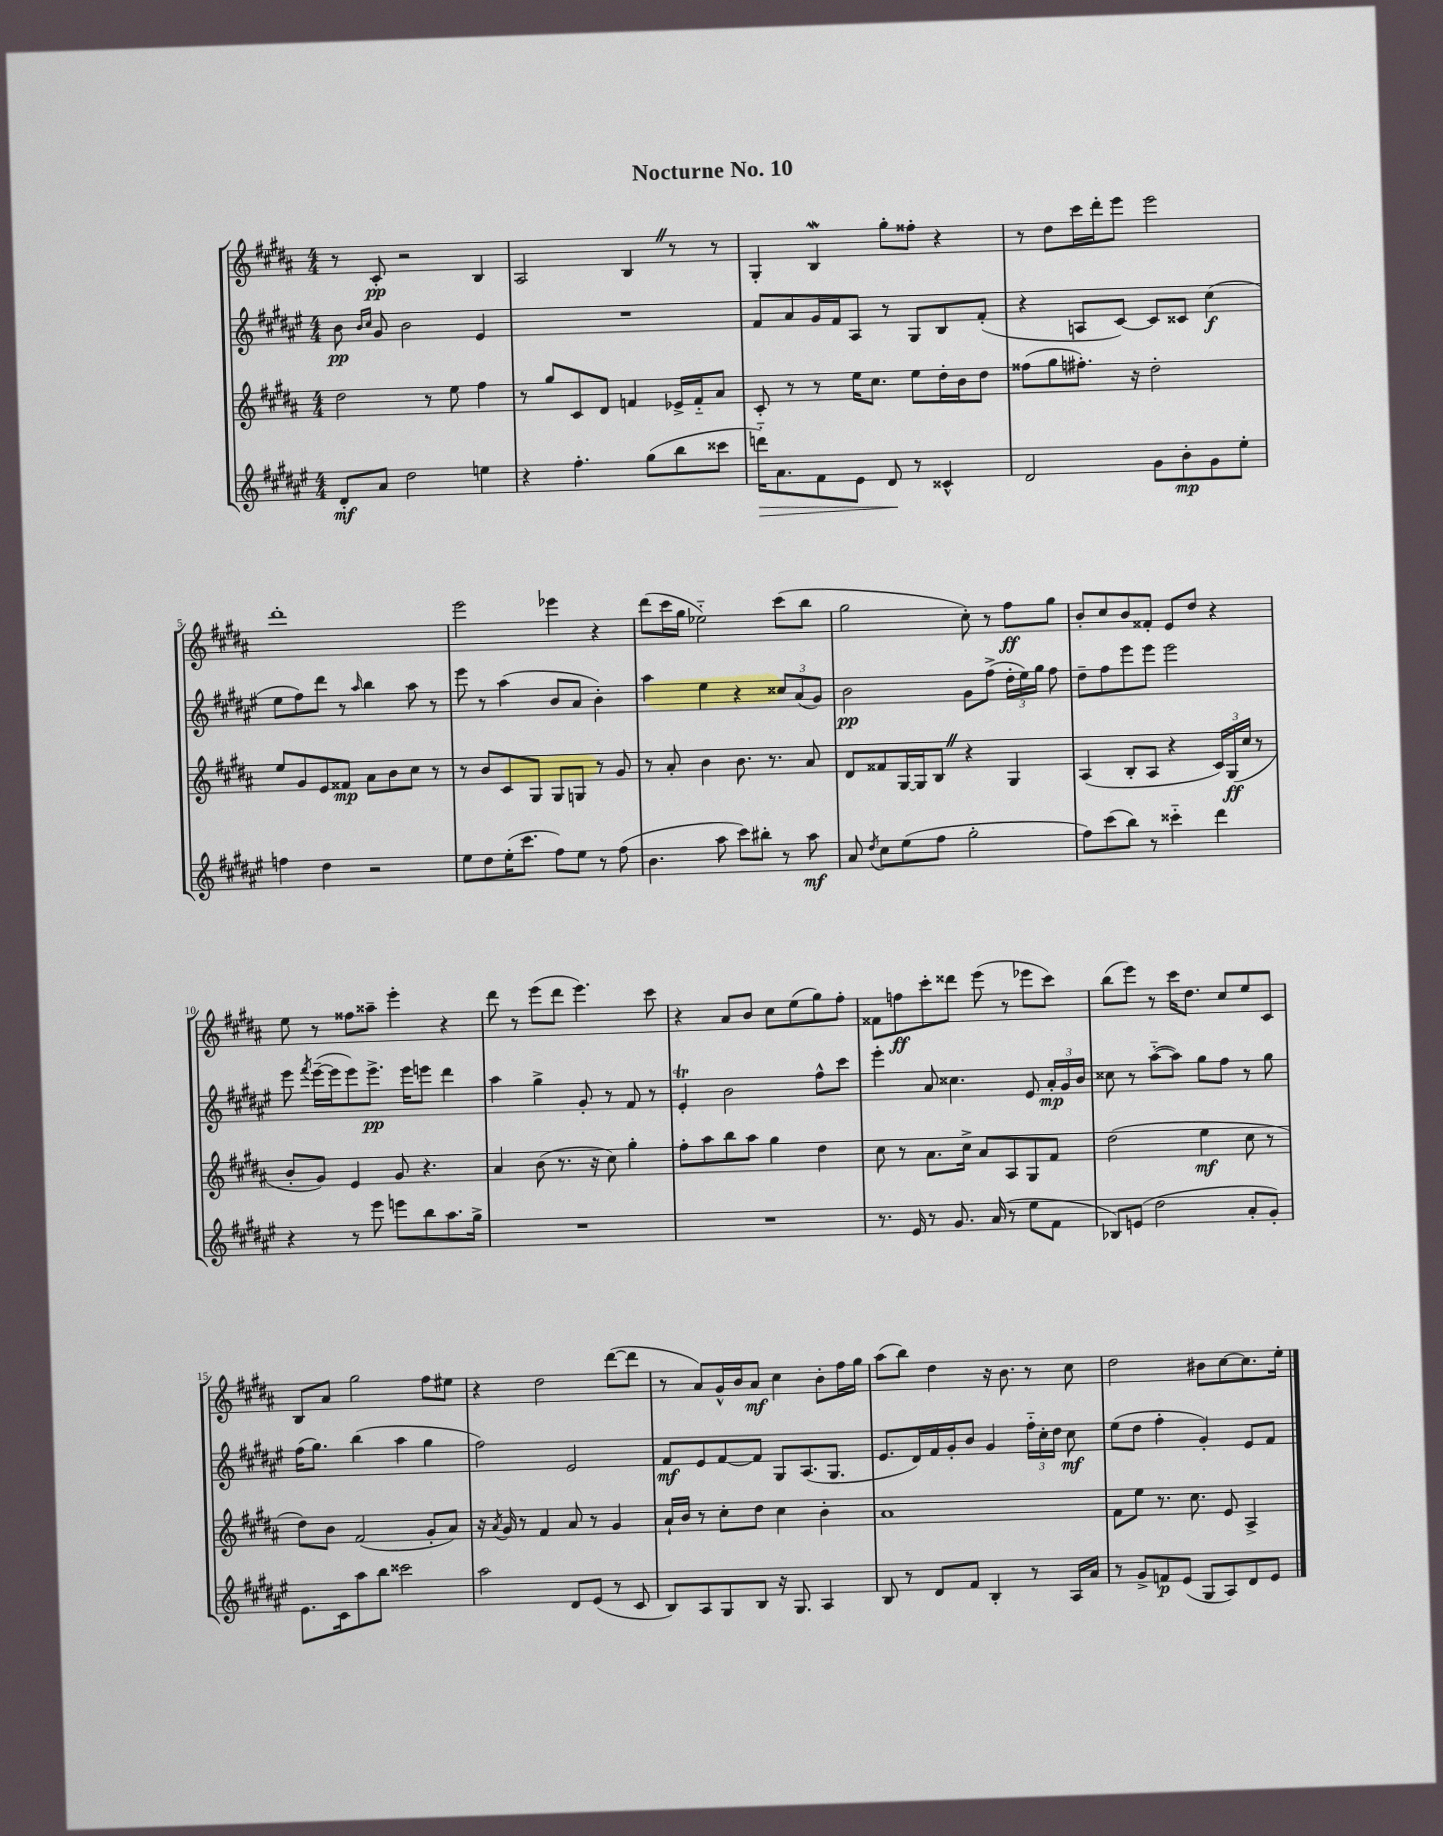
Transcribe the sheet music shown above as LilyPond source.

\header { title = "Nocturne No. 10" }
<<
\new StaffGroup <<
\new Staff = "s0" {
    \clef treble \key b \major \numericTimeSignature \time 4/4
    \autoBeamOff r8 cis'8-.\pp r2 b4 |
    ais2 b4 \once \override BreathingSign.text = \markup { \musicglyph "scripts.caesura.straight" } \breathe r8 r8 |
    gis4-. b4\mordent gis''8[-. fisis''8]-. r4 |
    r8 dis''8[ cis'''16 dis'''16-. e'''8] e'''2 |
    dis'''1-. |
    e'''2 ees'''4 r4 |
    dis'''8[( cis'''16 gis''16] ees''2-_) cis'''8[( b''8] |
    gis''2 cis''8-.) r8 fis''8[\ff gis''8] |
    b'8[-. cis''8 b'8 fisis'8]-. e'8[ dis''8] r4 |
    e''8 r8 fisis''8[ aisis''8]-- e'''4-. r4 |
    dis'''8 r8 e'''8[( dis'''8] e'''4.) cis'''8 |
    r4 ais'8[ b'8] cis''8[ e''8( gis''8) fis''8]-. |
    fisis'8[ f''8\ff cis'''8-. disis'''8] e'''8( r8 ees'''8[ cis'''8]) |
    b''8[( e'''8]) r8 cis'''16[ dis''8.] cis''8[ e''8 cis'8] |
    b8[ ais'8] gis''2 fis''8[ eis''8] |
    r4 dis''2 dis'''8[~( dis'''8] |
    r8 ais'8[) gis'16-^ b'16 ais'8]\mf cis''4 b'8[-. fis''16 gis''16] |
    ais''8[( b''8]) dis''4 r16 b'8. r8 cis''8 |
    dis''2 bis'8[ cis''8~ cis''8. e''16]-. \bar "|." |
}
\new Staff = "s1" {
    \clef treble \key fis \major \numericTimeSignature \time 4/4
    \autoBeamOff b'8\pp \grace { b'16[ cis''16] } gis'8 b'2 eis'4 |
    R1 |
    fis'8[ ais'8 gis'16 fis'16 ais8] r8 gis8[ b8 fis'8]-.( |
    r4 a8[ cis'8]~) cis'8[ cisis'8] cis''4\f( |
    eis''8[ fis''8) dis'''8] r8 \grace { ais''16 } b''4 ais''8 r8 |
    eis'''8 r8 ais''4( b'8[ ais'8] b'4-.) |
    ais''4 eis''4 r4 \tuplet 3/2 { cisis''8[ ais'8( gis'8]) } |
    b'2\pp gis'8[ fis''8]->( \tuplet 3/2 { dis''16[-. eis''16) gis''16] } fis''8 |
    dis''8[-- fis''8 eis'''8 eis'''8] eis'''2 |
    eis'''8 \acciaccatura { fis'''8 } eis'''16[~--( eis'''16 eis'''8) eis'''8.]->\pp eis'''16[ e'''8] dis'''4 |
    ais''4 gis''4-> gis'8-. r8 fis'8 r8 |
    eis'4-.\trill b'2 fis''8[-^ cis'''8] |
    eis'''4-. ais'8 cisis''4. eis'8 \tuplet 3/2 { ais'16[-.\mp gis'16 b'16] } |
    cisis''8 r8 ais''8[~-_( ais''8]) gis''8[ fis''8] r8 gis''8 |
    fis''16[( gis''8.]) b''4( ais''4 gis''4 |
    fis''2) eis'2 |
    fis'8[\mf eis'8 fis'8~ fis'8] gis8[ ais8.( gis8.] |
    eis'8.[ dis'16) fis'16 gis'16-. b'8] gis'4 \tuplet 3/2 { fis''16[-_ cis''16-. dis''16] } cis''8\mf |
    eis''8[( dis''8] fis''4-. gis'4-.) eis'8[ fis'8] \bar "|." |
}
\new Staff = "s2" {
    \clef treble \key b \major \numericTimeSignature \time 4/4
    \autoBeamOff dis''2 r8 e''8 fis''4 |
    r8 gis''8[ cis'8 dis'8] f'4 ees'16[-> f'16-_ ais'8] |
    cis'8-. r8 r8 e''16[ cis''8.] e''8[ dis''16-. b'16 dis''8] |
    fisis''8[( gis''8 fis''8.]-.) r16 dis''2-. |
    e''8[ gis'8 e'8 fisis'8]\mp ais'8[ b'8 cis''8] r8 |
    r8 b'8[ cis'8 gis8] gis8[ g8] r8 gis'8 |
    r8 ais'8-. b'4 b'8. r8. ais'8 |
    dis'8[ fisis'8 gis16~ gis16 b8] \once \override BreathingSign.text = \markup { \musicglyph "scripts.caesura.straight" } \breathe r4 gis4 |
    ais4( b8[-. ais8] r4 \tuplet 3/2 { cis'16[) gis16\ff( cis''16] } r8 |
    b'8[-. gis'8]) e'4 gis'8 r4. |
    ais'4 b'8( r8. r16 cis''8) gis''4-. |
    fis''8[-. ais''8 b''8 ais''8] gis''4 dis''4 |
    cis''8 r8 ais'8.[ cis''16]-> ais'8[ ais8 gis8 fis'8] |
    dis''2( e''4\mf cis''8 r8 |
    dis''8[) b'8] fis'2( gis'8[-. ais'8]) |
    r16 \acciaccatura { ais'8 } gis'16 r8 fis'4 ais'8 r8 gis'4 |
    ais'16[-! b'16] r8 cis''8[-. dis''8] cis''4 b'4-. |
    ais'1 |
    fis'8[ e''8] r8. cis''8. e'8 ais4-> \bar "|." |
}
\new Staff = "s3" {
    \clef treble \key fis \major \numericTimeSignature \time 4/4
    \autoBeamOff dis'8[-.\mf ais'8] dis''2 e''4 |
    r4 fis''4.-. gis''8[( b''8 cisis'''8] |
    d'''16[-_\>) ais'8. fis'8 eis'8] dis'8\! r8 cisis'4-^ |
    dis'2 gis'8[ b'8-.\mp gis'8 eis''8]-. |
    f''4 dis''4 r2 |
    eis''8[ dis''8 eis''16-.( cis'''8.] fis''8[) eis''8] r8 fis''8( |
    b'4. ais''8 cis'''8[) bis''8]-. r8 ais''8\mf |
    ais'8 \acciaccatura { dis''8 } cis''8[ eis''8( fis''8] gis''2-. |
    fis''8[) cis'''8( b''8]) r8 cisis'''4-_ dis'''4 |
    r4 r8 eis'''8 e'''8[ b''8 ais''8. gis''16]-> |
    R1 |
    R1 |
    r8. eis'16 r8 gis'8. ais'16( r8 eis''8[ fis'8] |
    bes8[) e'8]( dis''2 ais'8[-. gis'8]-.) |
    eis'8.[ cis'16 ais''8 b''8] cisis'''2 |
    ais''2 dis'8[ eis'8]( r8 cis'8 |
    b8[) ais8 gis8 b8] r16 gis8. ais4 |
    b8 r8 dis'8[ fis'8] b4-. r8 ais16[ ais'16] |
    r8 gis'8[-> f'8\p eis'8]( gis8[ ais8) dis'8 eis'8] \bar "|." |
}
>>
>>
